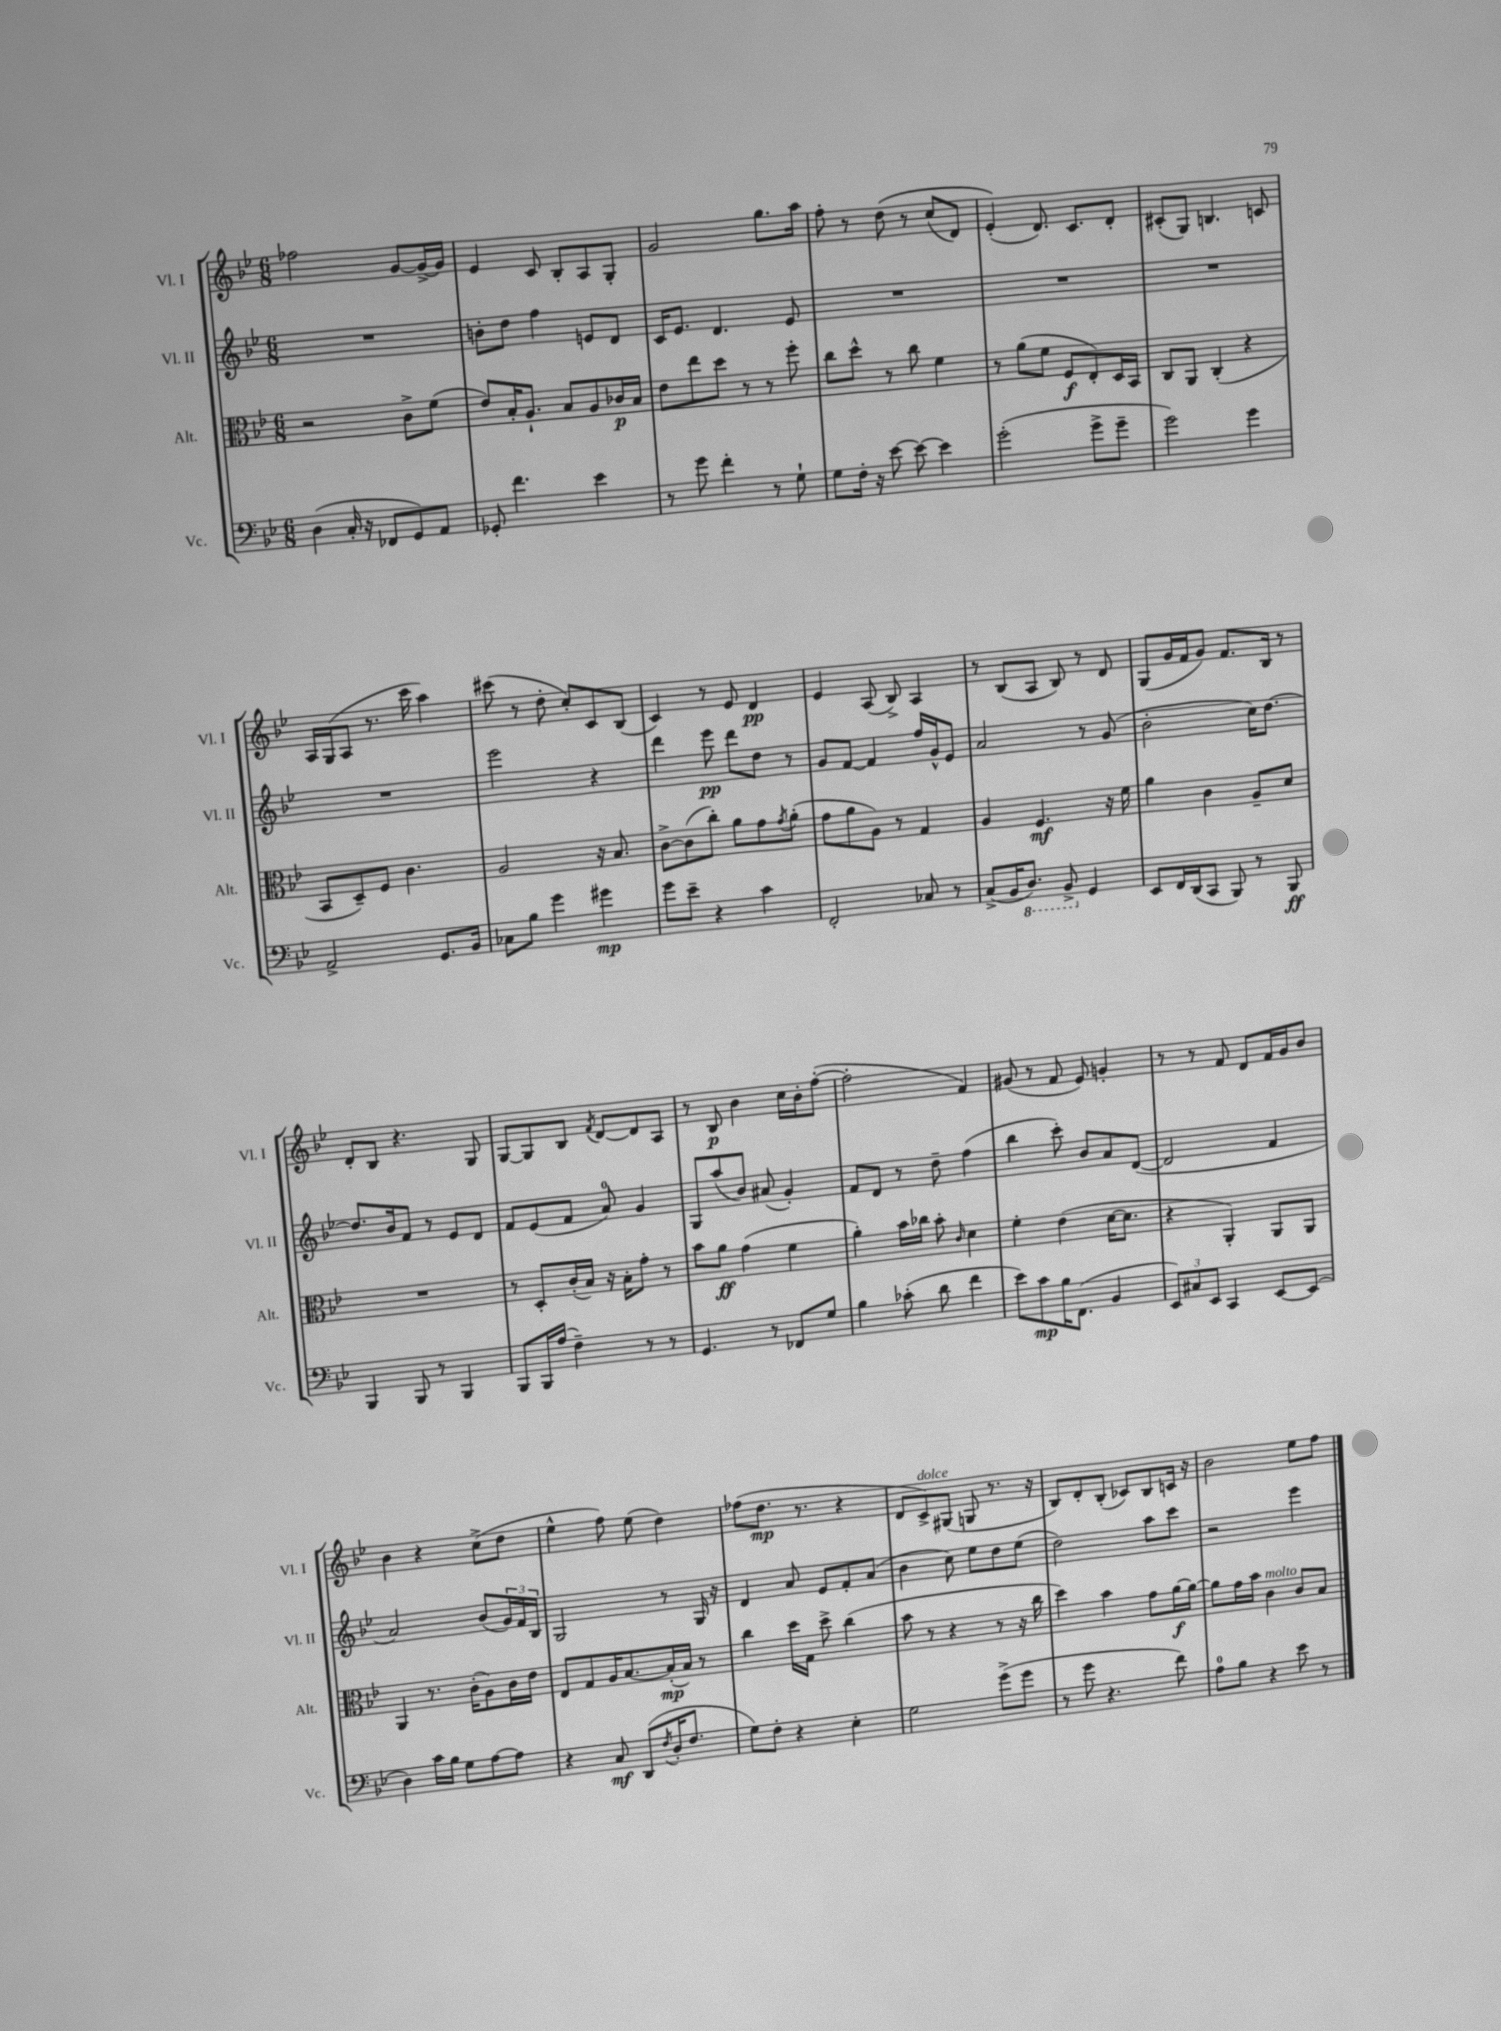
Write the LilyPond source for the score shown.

<<
\new StaffGroup <<
\new Staff = "s0" \with { instrumentName = "Vl. I" shortInstrumentName = "Vl. I" } {
    \clef treble \key bes \major \numericTimeSignature \time 6/8
    fes''2 g'8~ g'16~-> g'16 |
    ees'4 c'8 bes8-. a8 g8-. |
    g'2 g''8. a''16 |
    f''8-. r8 d''8\( r8 c''8( d'8) |
    ees'4-.(\) d'8.) c'8. d'8-. |
    cis'8-.( g8) b4. c'8 |
    a16 g16( a8 r8. c'''16 a''4) |
    cis'''8( r8 d''8-. c''8-.) c'8 bes8( |
    c'4) r8 ees'8 d'4\pp |
    ees'4 a8( bes8->) a4 |
    r8 bes8( a8 bes8) r8 d'8 |
    g8( g'16 f'16 g'8) f'8. bes16 r8 |
    d'8-. bes8 r4. g8 |
    g8~ g8 bes8 \acciaccatura { f'8 } d'8~ d'8 a8 |
    r8 bes8\p bes'4 c''16 bes'16-. f''8~-.( |
    f''2-. f'4) |
    gis'8( r8 f'8 ees'8) g'4-. |
    r8 r8 f'8 d'8 f'16 g'16 bes'8 |
    bes'4 r4 c''8->( d''8 |
    ees''4-^ f''8) ees''8( d''4) |
    fes''8( d''8.\mp r8. r4 |
    d'8 c'8->^\markup { \italic "dolce" }) gis8( g8 r8. r16 |
    bes8) d'8-. bes8-.( ces'8) bes8 c'16 r16 |
    bes'2 ees''8 f''8 \bar "|." |
}
\new Staff = "s1" \with { instrumentName = "Vl. II" shortInstrumentName = "Vl. II" } {
    \clef treble \key bes \major \numericTimeSignature \time 6/8
    R2. |
    b'8-. d''8 f''4 e'8 d'8 |
    c'16 ees'8. d'4. ees'8 |
    R2. |
    R2. |
    R2. |
    R2. |
    ees'''2 r4 |
    d'''4 ees'''8\pp d'''8 d''8 r8 |
    g'8 f'8~ f'4 f''16 g'16-^ ees'8 |
    a'2 r8 g'8( |
    bes'2-. c''16) d''8.~ |
    d''8. bes'16 f'8 r8 ees'8 d'8 |
    f'8 ees'8( f'8 a'8-0) g'4 |
    g8 a''8( bes'8) ais'8( g'4-.) |
    f'8 d'8 r8 d''8-- f''4( |
    bes''4 c'''8-.) bes'8 a'8 d'8~( |
    d'2 f'4 |
    a'2) bes'8( \tuplet 3/2 { g'16) f'16 bes16 } |
    g2 r8 g16 r16 |
    d'4 a'8 ees'8 f'8-. a'8( |
    bes'4 c''8) ees''8 d''8 ees''8( |
    d''2) a''8 c'''8 |
    r2 ees'''4 \bar "|." |
}
\new Staff = "s2" \with { instrumentName = "Alt." shortInstrumentName = "Alt." } {
    \clef alto \key bes \major \numericTimeSignature \time 6/8
    r2 c'8-> f'8( |
    ees'8) bes16-. a8.-! bes8 a8 ces'16\p bes16 |
    ees'8 ees''8 d''8 r8 r8 f''8-. |
    c''8 d''8-^ r8 c''8 f'4 |
    r8 a'8( f'8 f8\f ees8-.) d16 bes,16 |
    c8 a,8 c4-.( r4 |
    bes,8 d8--) f8 c'4. |
    a2 r16 bes8. |
    c'8~-> c'8( c''8-.) a'8 g'8 \acciaccatura { g'8 } a'8-.( |
    g'8 a'8 a8) r8 g4 |
    a4 f4.\mf r16 f'16 |
    a'4 c'4 a8-- d'8 |
    R2. |
    r8 d8-. c'16-.( bes16) r16 bes16-. g'8-. r8 |
    bes'8 a'8\ff g'4( f'4 |
    a'4-.) bes'16 ces''16 bes'8-. \grace { c'16 } d'4 |
    f'4-. ees'4( d'16~ d'8. |
    r4 a,4-.) a,8 a,8 |
    a,4 r8. c'16-.( a8) c'16 ees'16 |
    ees8 g8 a16 bes8.~ bes16-.\mp( bes16) r8 |
    c''4 d''16 g16 d''8-> c''4( |
    bes'8 r8 r4 r8 r16 c''16 |
    d''4) bes'4 g'8 a'16~\f a'16~ |
    a'8 g'16 bes'16 c'4^\markup { \italic "molto" } c'8 bes8 \bar "|." |
}
\new Staff = "s3" \with { instrumentName = "Vc." shortInstrumentName = "Vc." } {
    \clef bass \key bes \major \numericTimeSignature \time 6/8
    d4( c16-. r16 fes,8 g,8) a,8 |
    ges,8-. f'4. ees'4 |
    r8 g'8 f'4-. r8 g8-! |
    g8 f16-. r16 ees'8~ ees'8~ ees'4 |
    g'2-.( g'8-> g'8-- |
    g'2) g'4 |
    a,2-> g,8. bes,16 |
    ces8 bes8 g'4 gis'4\mp |
    g'8 ees'8-- r4 c'4 |
    f,2-. ces8 r8 |
    c8->( bes,16 \ottava #-1 d,8.) bes,,8-> \ottava #0 g,4 |
    ees,8 f,16 d,16( c,8 bes,,8) r8 bes,,8\ff |
    bes,,4 bes,,8 r8 bes,,4 |
    bes,,8 bes,,16 a16( f4--) r8 r8 |
    g,4. r8 fes,8 g8 |
    bes4 ces'8-.( d'8 f'4 |
    ees'8) c'8\mp bes16 f,8.( bes,4 |
    \tuplet 3/2 { ees,8) cis8 ees,8 } c,4 ees,8~ ees,8( |
    d4) c'16 bes16 g8 a8~ a8 |
    r4 c8\mf d,8( \acciaccatura { f8 } d16-. f8. |
    g8) f8-. r4 ees4-. |
    g2 g'8->( g'8 |
    r8 g'8 r4. f'8) |
    a8-0 bes8 r4 ees'8 r8 \bar "|." |
}
>>
>>
\layout { \context { \Score \remove "Bar_number_engraver" } }
